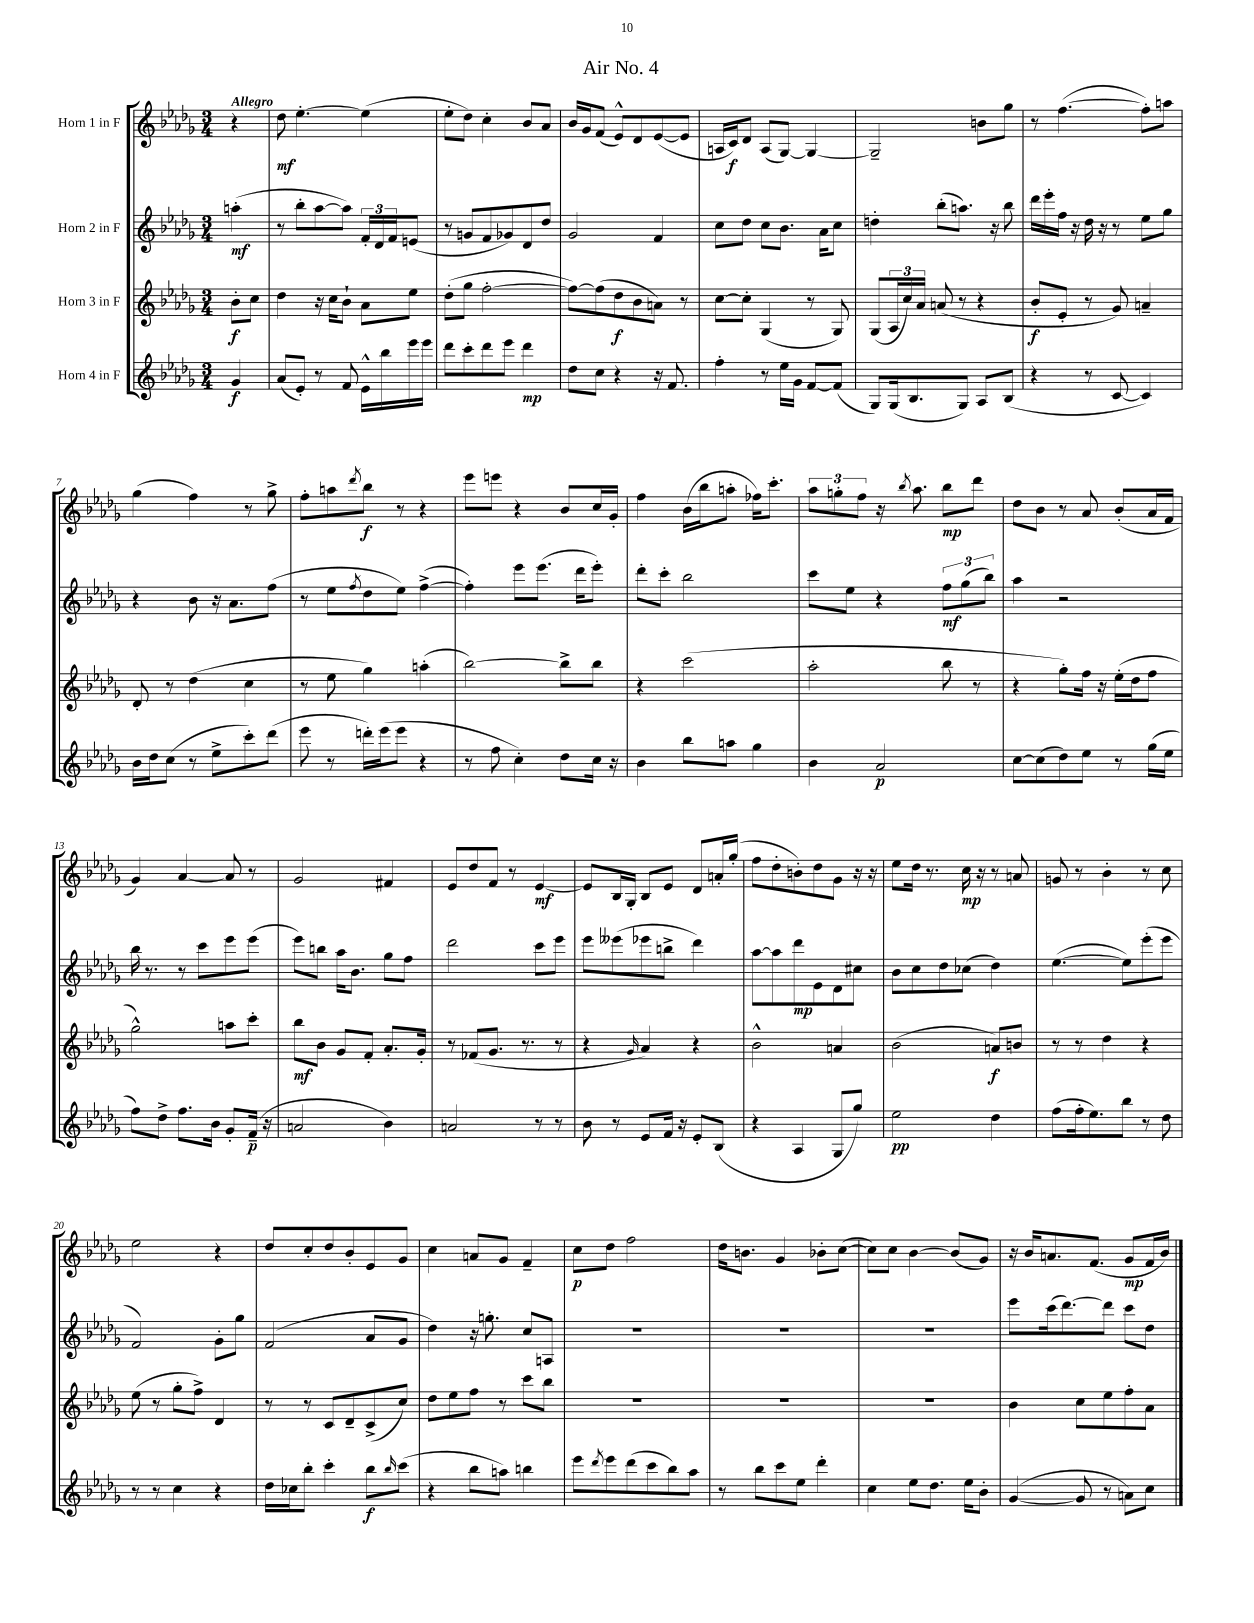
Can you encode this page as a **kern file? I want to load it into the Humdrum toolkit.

**kern	**kern	**kern	**kern
*staff4	*staff3	*staff2	*staff1
*clefG2	*clefG2	*clefG2	*clefG2
*k[b-e-a-d-g-]	*k[b-e-a-d-g-]	*k[b-e-a-d-g-]	*k[b-e-a-d-g-]
*M3/4	*M3/4	*M3/4	*M3/4
4g-/	8b-'\L	(4aa'\	4r
.	8cc\J	.	.
=	=	=	=
(8a-/L	4dd-\	8r	8dd-\
8e-'/J)	.	8bb-'\L	[4.ee-'\
8r	16r	[8aa-\	.
.	16cc\LK	.	.
8f/	8b-`\J	8aa-\]J)	.
16e-^^\LL	8a-\L	24f'/LL	(4ee-\]
.	.	24d-/	.
16bb-\	.	.	.
.	.	24f/J	.
16eee-\	8ee-\J	(8e/J	.
16eee-\JJ	.	.	.
=	=	=	=
8ddd-\L	(8dd-'\L	8r	8ee-'\L
8ccc'\	8gg-\J	8g/L	8dd-\J)
8ddd-\	[2ff'\	8f/	4cc'\
8eee-\J	.	8g-/)	.
4ddd-\	.	8d-/	8b-/L
.	.	8dd-/J	8a-/J
=	=	=	=
8dd-\L	8ff\_L)	2g-/	16b-/LL
.	.	.	16g-/J
8cc\J	(8ff\]	.	(8f/J
4r	8dd-\	.	8e-^^/L)
.	8b-\	.	8d-/
16r	8a\J)	4f/	([8e-/
8.f/	.	.	.
.	8r	.	8e-/]J
=	=	=	=
4ff'\	[8cc\L	8cc\L	16A/LL
.	.	.	16c/J)
.	8cc'\]J	8dd-\J	8d-/J
8r	(4G-/	8cc\L	(8A/L
16ee-\LL	.	8.b-\J	[8G-/J)
16g-\JJ	.	.	.
[8f/L	8r	.	4G-/_
.	.	16a-\LK	.
(8f/]J	8G-/)	8cc\J	.
=	=	=	=
8G-/L)	(8G-/L	4dd'\	2G-~/]
(16G-/k	24A-/L	.	.
.	24cc/)	.	.
8.B-/	.	.	.
.	24a-/JJ	.	.
.	(8a/	(8bb-'\L	.
8G-/J)	8r	8.aa\J)	.
8A-/L	4r	.	8b\L
.	.	16r	.
(8B-/J	.	8bb-\	8gg-\J
=	=	=	=
4r	8b-'/L	16ddd-\LL	8r
.	.	16eee-'\	.
.	8e-'/J	16ff\JJ	([4.ff\
.	.	16r	.
8r	8r	16dd-\	.
.	.	16r	.
[8c/	8g-/)	8r	.
4c/])	4a~/	8ee-\L	8ff'\]L)
.	.	8gg-\J	8aa\J
=	=	=	=
16b-\LL	8d-'/	4r	(4gg-\
16dd-\J	.	.	.
(8cc\J	8r	.	.
8r	(4dd-\	8b-\	4ff\)
8ee-^\L	.	16r	.
.	.	8.a-\L	.
8ccc'\)	4cc\	.	8r
(8ddd-\J	.	(8ff\J	8gg-^\
=	=	=	=
8eee-\	8r	8r	8ff'\L
8r	8ee-\	8ee-\L	8aa\
.	.	8qff/	8qddd-/
16ddd'\LL)	4gg-\)	8dd-\	8bb-\J
(16eee-\J	.	.	.
8eee-\J	.	8ee-\J)	8r
4r	(4aa'\	([4ff^\	4r
=	=	=	=
8r	[2bb-\)	4ff'\])	8eee-\L
8ff\	.	.	8eee\J
4cc'\)	.	8eee-\L	4r
.	.	(8.eee-\J	.
8dd-\L	8bb-^\]L	.	8b-/L
.	.	16ddd-\LK	.
16cc\Jk	8bb-\J	8eee-'\J)	16cc/L
16r	.	.	16g-'/JJ
=	=	=	=
4b-\	4r	8ddd-'\L	4ff\
.	.	8ccc'\J	.
8bb-\L	(2ccc\	2bb-\	(16b-\LL
.	.	.	16bb-\J
8aa\J	.	.	8aa'\J
4gg-\	.	.	16ff-\LK)
.	.	.	8.ccc'\J
=	=	=	=
4b-\	2aa-'\	8ccc\L	12aa-\L
.	.	.	12gg'\
.	.	8ee-\J	.
.	.	.	12ff\J
2a-/	.	4r	16r
.	.	.	8qbb-/
.	.	.	8.aa-\
.	8bb-\	12ff\L	8bb-\L
.	.	(12gg-\	.
.	8r	.	8ddd-\J
.	.	12bb-\J)	.
=	=	=	=
[8cc\L	4r	4aa-\	8dd-\L
(8cc\]	.	.	8b-\J
8dd-\)	8gg-'\L)	2r	8r
8ee-\J	16ff\Jk	.	8a-/
.	16r	.	.
8r	(16ee-'\LL	.	(8b-'/L
.	16dd-\J	.	.
(16gg-\LL	8ff\J	.	16a-/L
16ee-\JJ	.	.	16f/JJ
=	=	=	=
8ff\L)	2gg-^^\)	16bb-\	4g-/)
.	.	8.r	.
8dd-^\J	.	.	.
8.ff\L	.	8r	[4a-/
.	.	8ccc\L	.
16b-\Jk	.	.	.
8g-'/L	8aa\L	8eee-\	8a-/]
(16f~/Jk	8ccc'\J	(8eee-\J	8r
16r	.	.	.
=	=	=	=
2a/	8bb-\L	8eee-\L)	2g-/
.	8b-\J	8bb\J	.
.	8g-/L	16aa-\LK	.
.	.	8.b-\J	.
.	8f'/J	.	.
4b-\)	8.a-'/L	8gg-\L	4f#/
.	.	8ff\J	.
.	16g-'/Jk	.	.
=	=	=	=
2a/	8r	2ddd-\	8e-/L
.	(8f-/L	.	8dd-/
.	8.g-/J	.	8f/J
.	.	.	8r
.	8.r	.	.
8r	.	8ccc\L	[4e-/
8r	8r	8eee-\J	.
=	=	=	=
8b-\	4r	8eee-\L	8e-/]L
8r	.	(8eee--\	16B-/L
.	.	.	16G-'/JJ
.	16qqg-/	.	.
8e-/L	4a-/)	8eee-\	8B-/L
16f/Jk	.	8bb^\J	8e-/J
16r	.	.	.
8e-'/L	4r	4ddd-\)	8d-/L
(8B-/J	.	.	16a'/L
.	.	.	(16gg-'/JJ
=	=	=	=
4r	2b-^^\	[8aa-\L	8ff\L
.	.	8aa-\]	8dd-'\
4A-/	.	8ddd-\	8b'\)
.	.	8e-\	8dd-\
8G-/L	4a/	8d-\	8g-\J
8gg-/J)	.	8cc#\J	16r
.	.	.	16r
=	=	=	=
2ee-\	(2b-\	8b-\L	8ee-\L
.	.	8cc\	16dd-\Jk
.	.	.	8.r
.	.	8dd-\	.
.	.	(8cc-\J	16cc\
.	.	.	16r
4dd-\	8a/L)	4dd-\)	8r
.	8b/J	.	8a/
=	=	=	=
(8ff\L	8r	([4.ee-\	8g/
16ff'\k	8r	.	8r
8.ee-\)	.	.	.
.	4dd-\	.	4b-'\
8bb-\J	.	8ee-\]L)	.
8r	4r	(8eee-'\	8r
8dd-\	.	8eee-\J	8cc\
=	=	=	=
8r	(8ee-\	2f/)	2ee-\
8r	8r	.	.
4cc\	8gg-'\L	.	.
.	8ff^\J)	.	.
4r	4d-/	8g-'\L	4r
.	.	8gg-\J	.
=	=	=	=
16dd-\LL	8r	(2f/	8dd-/L
16cc-\J	.	.	.
8bb-'\J	8r	.	8cc'/
4ccc'\	8c/L	.	8dd-/
.	8d-~/	.	8b-'/
8bb-\L	(8c^/	8a-/L	8e-/
16qqbb-/	.	.	.
(8ccc\J	8cc/J)	8g-/J	8g-/J
=	=	=	=
4r	8dd-\L	4dd-\)	4cc\
.	8ee-\	.	.
8bb-\L	8ff\J	16r	8a/L
.	.	8.gg'\	.
8aa\J)	8r	.	8g-/J
4bb\	8ccc\L	8cc/L	4f~/
.	8bb-\J	8A/J	.
=	=	=	=
8eee-\L	2.r	2.r	8cc\L
8qddd-/	.	.	.
8eee-\	.	.	8dd-\J
(8ddd-\	.	.	2ff\
8ccc\	.	.	.
8bb-\)	.	.	.
8aa-\J	.	.	.
=	=	=	=
8r	2.r	2.r	16dd-\LK
.	.	.	8.b\J
8bb-\L	.	.	.
8ccc\	.	.	4g-/
8ee-\J	.	.	.
4ddd-'\	.	.	8b-'\L
.	.	.	([8cc\J
=	=	=	=
4cc\	2.r	2.r	8cc\]L)
.	.	.	8cc\J
8ee-\L	.	.	[4b-\
8.dd-\J	.	.	.
.	.	.	(8b-/]L
16ee-\LK	.	.	.
8b-'\J	.	.	8g-/J)
=	=	=	=
([4g-/	4b-\	8eee-\L	16r
.	.	.	16b-/LK
.	.	(16ccc\k	8.a/
.	.	[8.ddd-\)	.
8g-/]	8cc\L	.	.
.	.	.	(8.f/J
8r	8ee-\	8ddd-\]J	.
8a\L)	8ff'\	8ccc\L	8g-/L
8cc\J	8a-\J	8dd-\J	16f/L
.	.	.	16b-/JJ)
==	==	==	==
*-	*-	*-	*-
